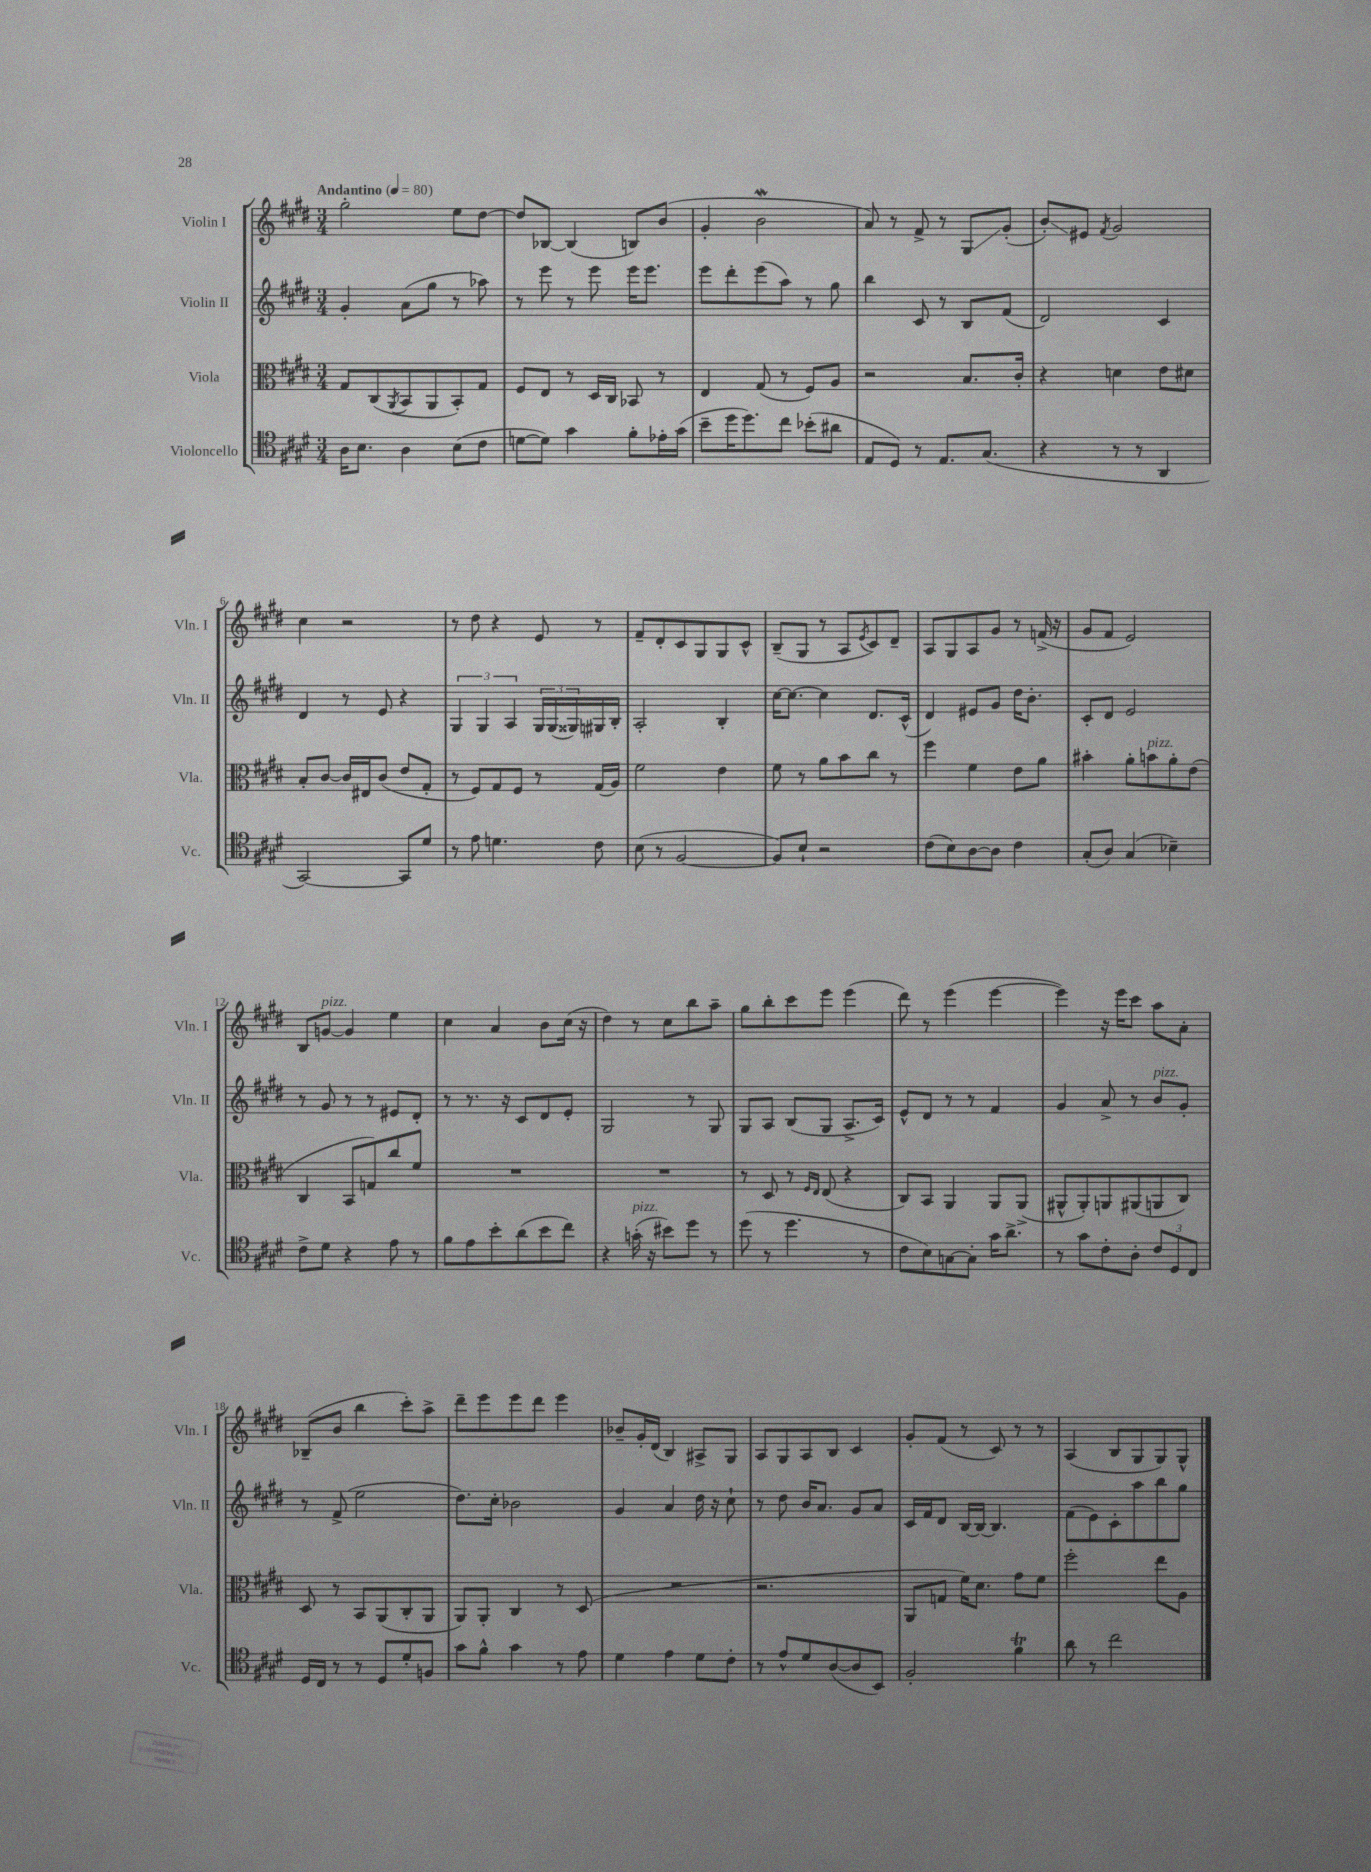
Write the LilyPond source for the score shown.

<<
\new StaffGroup <<
\new Staff = "s0" \with { instrumentName = "Violin I" shortInstrumentName = "Vln. I" } {
    \clef treble \key e \major \numericTimeSignature \time 3/4 \tempo "Andantino" 4 = 80
    gis''2-. e''8 dis''8~ |
    dis''8 bes8~ bes4( b8) b'8( |
    gis'4-. b'2\mordent |
    a'8) r8 fis'8-> r8 gis8\glissando gis'8-.( |
    b'8-.\glissando) eis'8 \acciaccatura { fis'8 } gis'2 |
    cis''4 r2 |
    r8 dis''8 r4 e'8 r8 |
    fis'8-- dis'8-. cis'8 gis8 gis8 cis'8-^ |
    b8--( gis8 r8 a8 \acciaccatura { e'8 } cis'8) dis'8-- |
    a8 gis8 a8 gis'8 r8 f'16->( r16 |
    gis'8 fis'8 e'2) |
    b8 g'8~^\markup { \italic "pizz." } g'4 e''4 |
    cis''4 a'4 b'8 cis''16( r16 |
    dis''4) r8 cis''8 b''8 a''8-- |
    gis''8 b''8-. cis'''8 e'''8 e'''4( |
    dis'''8) r8 e'''4( e'''4~ |
    e'''4) r16 e'''16 cis'''8 a''8 a'8-. |
    bes8--( b'8 b''4 cis'''8-.) a''8-> |
    dis'''8-- e'''8 e'''8 dis'''8 e'''4 |
    bes'8-- gis'16-. dis'16( b4) ais8-> gis8 |
    a8 gis8 a8 b8 cis'4 |
    gis'8-. fis'8( r8 cis'8) r8 r8 |
    a4( b8 gis8 gis8) gis8-^ \bar "|." |
}
\new Staff = "s1" \with { instrumentName = "Violin II" shortInstrumentName = "Vln. II" } {
    \clef treble \key e \major \numericTimeSignature \time 3/4
    gis'4-. a'8( gis''8 r8 aes''8) |
    r8 e'''8 r8 e'''8 e'''16 e'''8. |
    e'''8 dis'''8-. e'''8( a''8) r8 gis''8 |
    b''4 cis'8 r8 b8 fis'8( |
    dis'2) cis'4 |
    dis'4 r8 e'8 r4 |
    \tuplet 3/2 { gis4 gis4 a4 } \tuplet 3/2 { gis16 gis16( gisis16) } gis16 b16-. |
    a2-. b4-. |
    cis''16~ cis''8.~ cis''4 dis'8. cis'16-^( |
    dis'4) eis'8 gis'8 dis''16 b'8.-. |
    cis'8-. dis'8 e'2 |
    r8 gis'8 r8 r8 eis'8 dis'8-. |
    r8 r8. r16 cis'8 dis'8 e'8-. |
    gis2 r8 gis8 |
    gis8 a8 b8( gis8 a8.-> cis'16) |
    e'8-^ dis'8 r8 r8 fis'4 |
    gis'4 a'8-> r8 b'8^\markup { \italic "pizz." } gis'8-. |
    r8 fis'8->( e''2 |
    dis''8.) cis''16-. bes'2 |
    gis'4 a'4 dis''16 r16 cis''8-! |
    r8 dis''8 b'16 a'8. gis'8 a'8 |
    cis'16 fis'16 dis'8 b16~ b16~ b4. |
    fis'8( e'8) cis'8-. a''8 b''8 gis''8 \bar "|." |
}
\new Staff = "s2" \with { instrumentName = "Viola" shortInstrumentName = "Vla." } {
    \clef alto \key e \major \numericTimeSignature \time 3/4
    gis8 cis8( \acciaccatura { a,8 } b,8 a,8 b,8-.) gis8 |
    fis8 e8 r8 dis16 cis16 bes,8 r8 |
    e4 gis8( r8 fis8) a8 |
    r2 b8. cis'16-. |
    r4 d'4 e'8 dis'8 |
    b8-. cis'8~ cis'16 eis16 cis'8( e'8 gis8-. |
    r8 fis8) gis8 fis8 r8 gis16( a16) |
    fis'2 e'4 |
    fis'8 r8 a'8 b'8 cis''8 r8 |
    fis''4 fis'4 e'8 a'8 |
    bis'4-. a'8-. b'8^\markup { \italic "pizz." } a'8-. e'8( |
    cis4 b,8 g8) cis''8 fis'8 |
    R2. |
    R2. |
    r8 dis8 r8 \grace { fis16 e16 } e8( r4 |
    cis8) b,8 a,4 a,8 a,8->( |
    ais,8-^ ais,8-.) a,8 ais,8( a,8 cis8) |
    dis8 r8 b,8 a,8( cis8-. a,8 |
    a,8) a,8-. cis4 r8 dis8( |
    R2. |
    r2. |
    a,8 g8 fis'16) dis'8. gis'8 fis'8 |
    fis''2-. e''8 a8 \bar "|." |
}
\new Staff = "s3" \with { instrumentName = "Violoncello" shortInstrumentName = "Vc." } {
    \clef tenor \key e \major \numericTimeSignature \time 3/4
    a16 b8. a4 b8( cis'8 |
    d'8~ d'8) gis'4 fis'8-. ees'16-. gis'16( |
    b'8-- dis''16 dis''8.) cis''8 bes'8-.( ais'8 |
    e8 dis8) r8 e8. gis8.( |
    r4 r8 r8 a,4 |
    gis,2~) gis,8 dis'8 |
    r8 e'8 d'4. cis'8 |
    b8( r8 fis2~ |
    fis8) b8-! r2 |
    cis'8( b8) a8~ a8 cis'4 |
    gis8-.( a8) gis4( bes4--) |
    cis'8-> dis'8 r4 e'8 r8 |
    fis'8 e'8 b'8-. a'8( b'8 cis''8) |
    r4 g'16-.^\markup { \italic "pizz." }( r16 bis'8) dis''8 r8 |
    dis''8( r8 dis''4. r8 |
    cis'8 b8) g8~ g8-. gis'16 a'8.-> |
    r8 gis'8 cis'8-. a8-. \tuplet 3/2 { cis'8 dis8 cis8 } |
    dis16 cis16 r8 r8 dis8 dis'8-. f8 |
    gis'8 fis'8-^ gis'4 r8 e'8 |
    dis'4 e'4 dis'8 cis'8-. |
    r8 e'8-^ dis'8 a8~( a8 b,8) |
    fis2-. fis'4\trill |
    a'8 r8 cis''2 \bar "|." |
}
>>
>>
